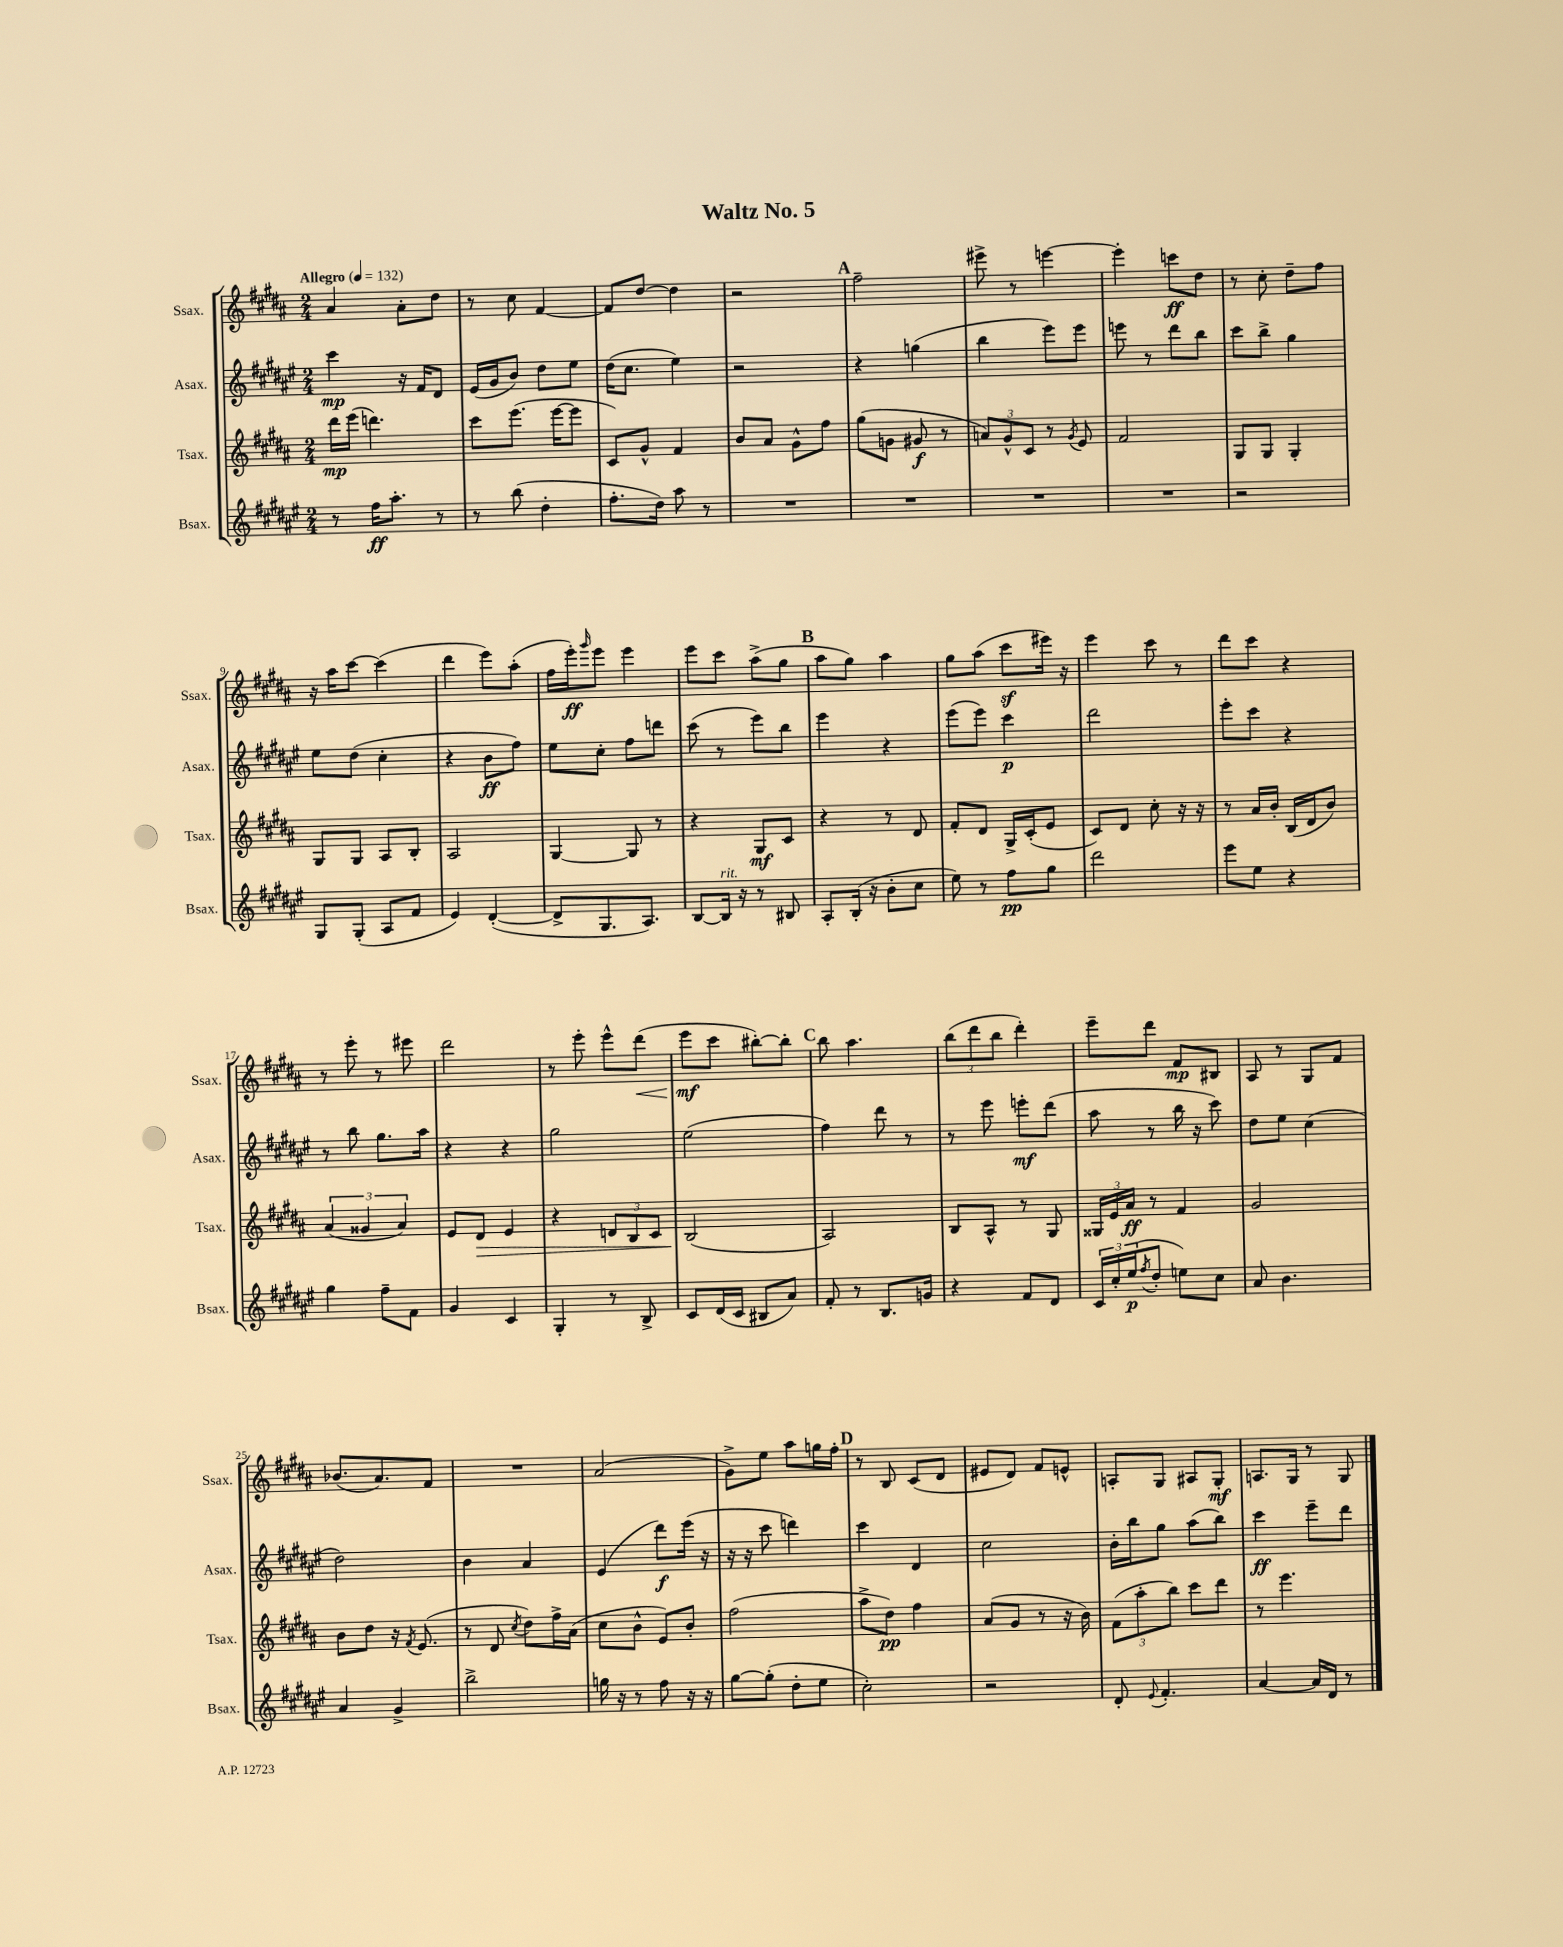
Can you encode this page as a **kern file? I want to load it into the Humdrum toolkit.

**kern	**kern	**kern	**kern
*staff4	*staff3	*staff2	*staff1
*clefG2	*clefG2	*clefG2	*clefG2
*k[f#c#g#d#a#e#]	*k[f#c#g#d#a#]	*k[f#c#g#d#a#e#]	*k[f#c#g#d#a#]
*M2/4	*M2/4	*M2/4	*M2/4
*MM132	*MM132	*MM132	*MM132
8r	16ddd#\LL	4ccc#\	4a#/
.	(16eee\JJ	.	.
16ff#\LK	4.ddd\)	.	.
8.aa#'\J	.	.	.
.	.	16r	8a#'\L
.	.	16f#/LK	.
8r	.	8d#/J	8dd#\J
=	=	=	=
8r	8ccc#\L	(16e#/LL	8r
.	.	16g#/J	.
(8bb\	(8.eee\J	8b/J)	8cc#\
4dd#'\	.	8dd#\L	[4f#/
.	[16eee\LK	.	.
.	8eee\]J	8ee#\J	.
=	=	=	=
8.ff#'\L	8c#/L)	(16dd#\LK	8f#/]L
.	.	8.cc#\J	.
.	8g#^^/J	.	[8dd#/J
16dd#\Jk)	.	.	.
8aa#\	4f#/	4ee#\)	4dd#\]
8r	.	.	.
=	=	=	=
2r	8b/L	2r	2r
.	8a#/J	.	.
.	8g#^^\L	.	.
.	8ff#\J	.	.
=	=	=	=
2r	(8gg#\L	4r	2ff#~\
.	8g\J	.	.
.	8g#/	(4gg\	.
.	8r	.	.
=	=	=	=
2r	12a/L)	4bb\	8eee#^\
.	12g#^^/	.	.
.	.	.	8r
.	12c#/J	.	.
.	8r	8eee#\L)	[4eee\
.	8qg#/	.	.
.	8e/	8eee#\J	.
=	=	=	=
2r	2f#/	8eee\	4eee'\]
.	.	8r	.
.	.	8ddd#\L	8ccc\L
.	.	8bb\J	8dd#\J
=	=	=	=
2r	8G#/L	8ccc#\L	8r
.	8G#/J	8bb^\J	8cc#'\
.	4G#'/	4gg#\	8dd#~\L
.	.	.	8ff#\J
=	=	=	=
8G#/L	8G#/L	8ee#\L	16r
.	.	.	16aa#\LK
(8G#'/J	8G#/J	(8dd#\J	[8ccc#\J
8A#/L	8A#/L	4cc#'\	(4ccc#\]
8f#/J	8B'/J	.	.
=	=	=	=
4e#/)	2A#/	4r	4ddd#\
([4d#'/	.	8b\L	8eee\L)
.	.	8ff#\J)	(8aa#'\J
=	=	=	=
8d#^/]L	[4G#/	8ee#\L	16ff#\LL
.	.	.	16eee'\J)
.	.	.	16qqggg#/
8.G#/	.	8cc#'\J	8eee\J
.	8G#/]	8ff#\L	4eee\
8.A#/J)	.	.	.
.	8r	8ddd\J	.
=	=	=	=
[8B/L	4r	(8ccc#\	8eee\L
16B/]Jk	.	8r	8ccc#\J
16r	.	.	.
8r	8G#/L	8eee#\L)	(8aa#^\L
8B#/	8c#/J	8bb\J	8gg#\J
=	=	=	=
8A#'/L	4r	4eee#\	8aa#\L
(16B'/Jk	.	.	8gg#\J)
16r	.	.	.
8b'\L	8r	4r	4aa#\
8cc#\J	8d#/	.	.
=	=	=	=
8ee#\)	8f#'/L	(8eee#\L	8gg#\L
8r	8d#/J	8eee#\J)	(8aa#\J
8ff#\L	16G#^/LL	4ccc#\	8ccc#\L
.	(16c#'/J	.	.
8gg#\J	8e/J	.	16eee#\Jk)
.	.	.	16r
=	=	=	=
2ddd#\	8c#/L)	2ddd#\	4eee\
.	8d#/J	.	.
.	8cc#'\	.	8ccc#\
.	16r	.	8r
.	16r	.	.
=	=	=	=
8eee#\L	8r	8eee#'\L	8ddd#\L
8ee#\J	16a#/LL	8ccc#\J	8ccc#\J
.	16b'/JJ	.	.
4r	(16B/LL	4r	4r
.	16d#/J	.	.
.	8b/J)	.	.
=	=	=	=
4gg#\	(6a#/	8r	8r
.	.	8bb\	8eee'\
.	6g##/	.	.
8ff#~\L	.	8.gg#\L	8r
.	6a#/)	.	.
8f#\J	.	.	8eee#\
.	.	16aa#\Jk	.
=	=	=	=
4g#/	8e/L	4r	2ddd#\
.	8d#/J	.	.
4c#/	4e/	4r	.
=	=	=	=
4G#'/	4r	2gg#\	8r
.	.	.	8eee'\
8r	12d/L	.	8eee^^\L
.	12B/	.	.
8B^/	.	.	(8ddd#\J
.	12c#/J	.	.
=	=	=	=
8c#/L	(2B/	(2ee#\	8eee\L
(16d#/L	.	.	8ccc#\J
16c#/JJ	.	.	.
8B#/L	.	.	[8bb#'\L)
8a#/J)	.	.	8bb#'\]J
=	=	=	=
8f#'/	2A#/)	4ff#\)	8bb\
8r	.	.	4.aa#\
8.B/L	.	8ddd#\	.
.	.	8r	.
16g/Jk	.	.	.
=	=	=	=
4r	8B/L	8r	(12bb\L
.	.	.	12ddd#\
.	8A#^^/J	8eee#\	.
.	.	.	12bb\J
8f#/L	8r	8eee'\L	4ddd#'\)
8d#/J	8G#/	(8ddd#\J	.
=	=	=	=
24c#/LL	24G##/LL	8aa#\	8eee~\L
24cc#'/	24e/	.	.
(24ee#/J	24a#/JJ	.	.
8qff#/	.	.	.
8dd#'/J	8r	8r	8ddd#\J
8ee\L)	4f#/	16bb\	8f#/L
.	.	16r	.
8cc#\J	.	8ccc#\)	8B#/J
=	=	=	=
8a#/	2g#/	8dd#\L	8A#/
4.b\	.	8ee#\J	8r
.	.	(4cc#\	8G#/L
.	.	.	8f#/J
=	=	=	=
4a#/	8b\L	2dd#\)	(8.b-/L
.	8dd#\J	.	.
.	.	.	8.a#/)
4g#^/	16r	.	.
.	8qf#/	.	.
.	(8.e/	.	.
.	.	.	8f#/J
=	=	=	=
2bb^\	8r	4b\	2r
.	8d#/	.	.
.	8qcc#/	.	.
.	8dd#\L)	4a#/	.
.	16ff#^\L	.	.
.	(16a#\JJ	.	.
=	=	=	=
16gg\	8cc#\L	(4e#/	(2a#/
16r	.	.	.
8r	8b^^\J	.	.
8ff#\	8e/L)	8ddd#\L)	.
16r	8b'/J	(16eee#\Jk	.
16r	.	16r	.
=	=	=	=
[8gg#\L	(2ff#\	16r	8g#^\L)
.	.	16r	.
(8gg#'\]J	.	8ccc#\	8ee\J
8dd#'\L	.	4ddd\)	8aa#\L
8ee#\J	.	.	16gg\L
.	.	.	16ff#'\JJ
=	=	=	=
2cc#'\)	8aa#^\L	4ccc#\	8r
.	8dd#\J)	.	8B/
.	4ff#\	4d#/	(8c#/L
.	.	.	8d#/J
=	=	=	=
2r	(8a#/L	2cc#\	8e#/L
.	8g#/J	.	8d#/J)
.	8r	.	8f#/L
.	16r	.	8e^^/J
.	16b\)	.	.
=	=	=	=
8d#'/	(12f#\L	16b'\LL	8A'/L
.	.	16bb\J	.
.	12aa#'\	.	.
8qqe#/	.	.	.
4.f#'/	.	8gg#\J	8G#/J
.	12bb\J)	.	.
.	8ccc#\L	(8aa#\L	8A#/L
.	8ddd#\J	8bb\J)	8G#'/J
=	=	=	=
[4a#/	8r	4ccc#\	8.A/L
.	4.eee\	.	.
.	.	.	16G#/Jk
16a#/]LL	.	8eee#~\L	8r
16d#/JJ	.	.	.
8r	.	8ddd#\J	8G#/
==	==	==	==
*-	*-	*-	*-
